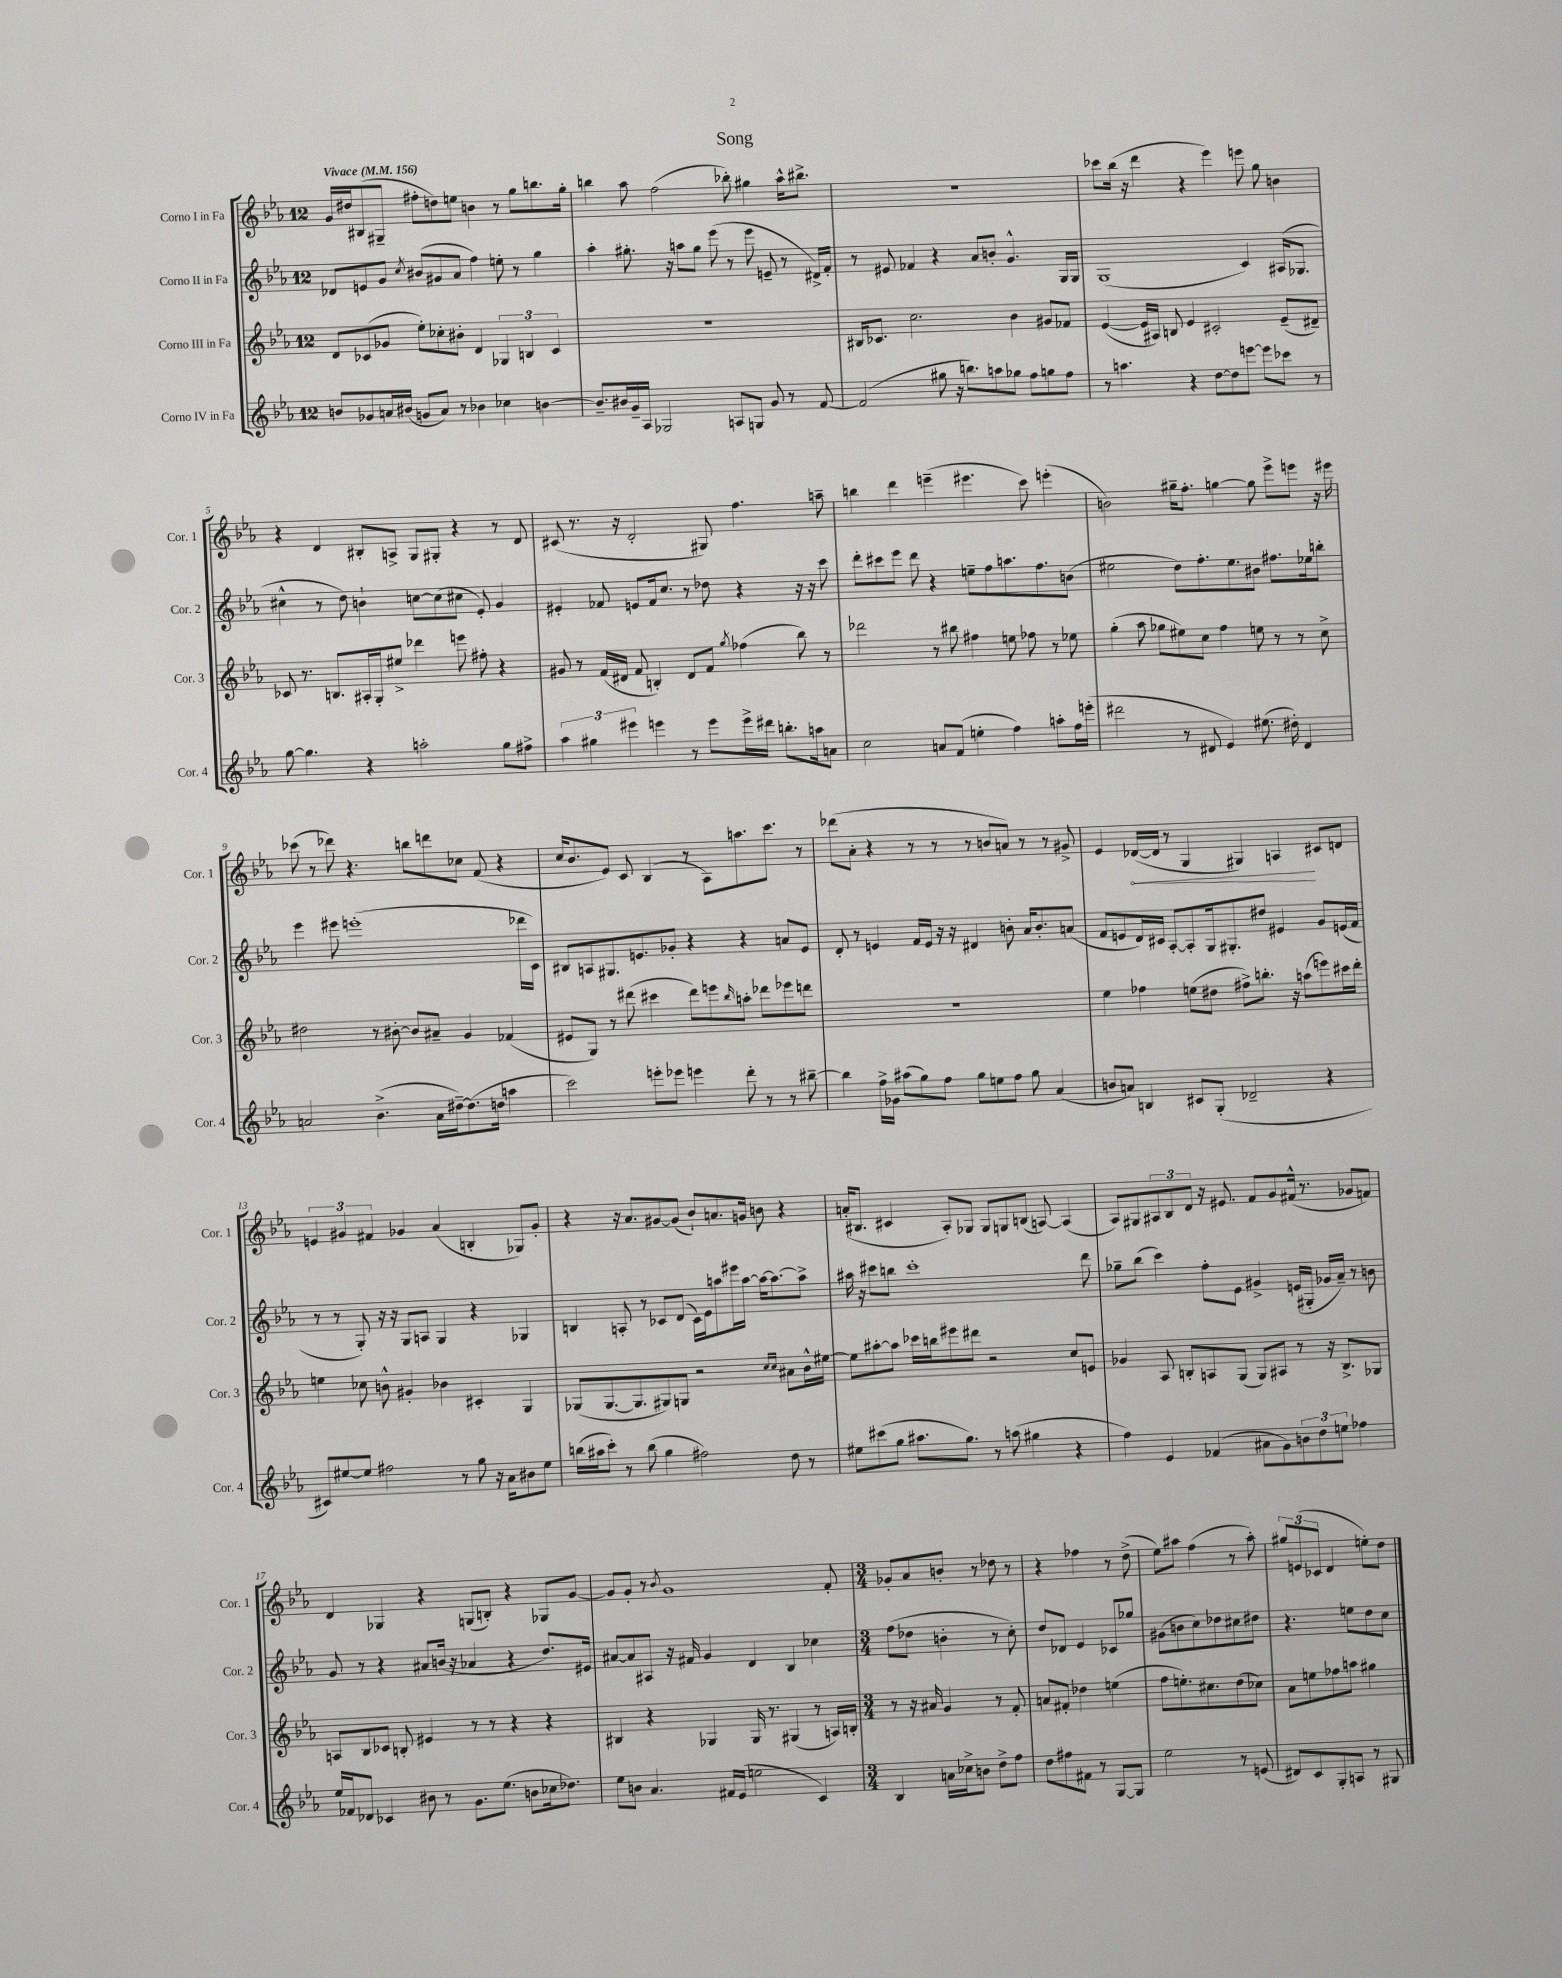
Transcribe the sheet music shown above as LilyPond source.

\header { title = "Song" }
<<
\new StaffGroup <<
\new Staff = "s0" \with { instrumentName = "Corno I in Fa" shortInstrumentName = "Cor. 1" } {
    \clef treble \key ees \major \once \override Staff.TimeSignature.style = #'single-digit \time 12/8 \tempo "Vivace" 4 = 156
    g'16 dis''16 bis8( gis8-- fis''8-. d''8) e''8 b'4 r8 g''8 b''8. g''16-. |
    b''4 aes''8 f''2( bes''8-.) gis''4 aes''16-^ bis''8.-> |
    R1. |
    ces'''8 bes''16( r16 d'''4 r4 ees'''4) e'''8 g''8 b'4 |
    r4 d'4 bis8-. a8-> g8 gis8-. r4 r8 d'8 |
    cis'8( r8. r16 d'2-. gis8) f''4. a''8-- |
    b''4 d'''4 e'''4--( eis'''4. c'''8) e'''4-.( |
    b'2) gis''16-- f''8.-. g''4~ g''8 ees'''8-> e'''8 r16 eis'''16 |
    ces'''8( r8 des'''8) r4. b''8 d'''8 ces''8 f'8( r4 |
    c''16 bes'8. ees'8) c'8 bes4( r8 aes8) a''8. c'''8. r8 |
    des'''8( aes'8-. r4 r8 r8 r8 b'8 a'8) r8 r8 gis'8-> |
    ees'4 \once \override Hairpin.circled-tip = ##t des'16~\<( des'16 r8 g4 gis4) a4\! cis'8 d'8 |
    \tuplet 3/2 { e'4 gis'4 fis'4 } ges'4 aes'4( b4-. ges8) ges'8-. |
    r4 r16 aes'8. gis'8~ gis'8( bes'8-!) a'8. g'16 b'8 r4 |
    a'16-.( bis8. cis'4 aes8-.) ges8 ges8 g8 b8( a8~) a4( |
    aes8) gis8 \tuplet 3/2 { ais8 bes8 d'8 } r16 eis'8. f'8 g'8 fis'16-^( r8. ges'8 f'8) |
    d'4 ges4 r4 g8( b8-.) r4 ges8 g'8~ |
    g'8 g'8-. r8 \acciaccatura { bes'8 } g'1 f'8-. |
    \numericTimeSignature \time 3/4 ges'8-. aes'8 b'8-. r8 des''8 r8 |
    r4 fes''4 r8 d''8->( |
    ees''8) ais''8 f''4( r8 ais''8-.) |
    \tuplet 3/2 { gis''8 e'8( ces'8 } d'4 e''8-.) d''8 \bar "|." |
}
\new Staff = "s1" \with { instrumentName = "Corno II in Fa" shortInstrumentName = "Cor. 2" } {
    \clef treble \key ees \major \once \override Staff.TimeSignature.style = #'single-digit \time 12/8
    des'8 e'8 g'8 \acciaccatura { c''8 } bis'8( gis'8 aes'8 f''4) e''8-. r8 g''4 |
    aes''4-. gis''8.-. r16 a''8 gis''8 ees'''8( r8 ees'''8 e'8-- r8 dis'16->) f'16-. |
    r8 eis'8 fes'4 r4 aes'8 b'8-. g'4.-^ g16 g16 |
    g1( c'4) ais16( ges8. |
    cis''4-^ r8 d''8) b'4-! c''8~ c''8( cis''8 ees'8-.) g'4 |
    eis'4-. fes'8 e'8 fes'16 c''8. r8 des''8 r4 r16 r16 c'''8 |
    d'''8-. cis'''8 ees'''8 d'''8 r4 e''8-- f''8 a''8. f''8. b'8( |
    eis''2 d''8) f''8.-. eis''8. bis'8 fis''8. ees''16 b''8-. |
    ees'''4 eis'''8 e'''1-.( des'''16 c'16) |
    bis8 a8 gis8. e'8. ges'8-. r4 r4 a'8 e'8 |
    d'8-. r8 e'4 f'16 e'16 r16 r16 dis'4 b'8-. aes'16 b'8.-. a'8( |
    f'8 e'8 d'16) cis'16 aes8~-. aes8-. g16 gis8.-. dis''8 eis'4 g'8 e'16( f'16 |
    r8 r8 g8-.) r16 r16 g8 a8 g4 r4 ges4 |
    b4 a8-. r8 ces'8 d'8( ces'16) ees'16 a''8 eis'''16 a''16~ a''16~ a''8.~ a''8-> |
    ais''16 r16 cis'''8 b''8 cis'''1-. d'''8 |
    ges''8-- bes''8( c'''4) f''8-. ees'8 gis'4-> e'16( gis16-. ges'16 aes'16--) r8 b'8 |
    g'8 r8 r4 ais'8 b'16( r16 aes'4 r4 d''8.) eis'16 |
    ais'8~ ais'8 ais8 r16 fis'16 g'4 d'4 bes4 ces''4 |
    \numericTimeSignature \time 3/4 f''8( des''8 b'4-. r8 c''8-.) |
    d''8 des'8 ees'4 ces'8 ges''8 |
    gis'8( b'8 c''8) des''8 cis''8 dis''8 |
    r4. e''8 d''8 c''8 \bar "|." |
}
\new Staff = "s2" \with { instrumentName = "Corno III in Fa" shortInstrumentName = "Cor. 3" } {
    \clef treble \key ees \major \once \override Staff.TimeSignature.style = #'single-digit \time 12/8
    d'8 ces'8( ges'8 ees''8-.) ces''8-. bis'8-. d'4 \tuplet 3/2 { ges4 b4 ces'4 } |
    R1. |
    bis16 ces'8. c''2. bes'4 gis'8 fes'8 |
    ees'4~( ees'16 ais16) b8 ees'4 cis'2-. ees'8--( dis'8--) |
    ces'8 r8. b8. ais16-. g16-. eis''8-> des'''4 e'''8 fis''8-. r4 |
    gis'8 r8 f'16( dis'16 f'8 b4-.) dis'8 f'8 \acciaccatura { g''8 } fes''4( bes''8) r8 |
    des'''2 r8 bis''8 fis''4 e''8 fes''8 r8 ees''8 |
    g''4-.( aes''8 ges''8 eis''8) c''8 f''4 e''8 r8 r8 c''8-> |
    dis''2 r8 bis'8~-. bis'8 ais'8-- g'4 fes'4( |
    eis'8 g8) r8 dis'''8( cis'''4 dis'''8) e'''8 \grace { bes''16 } a''8-. des'''8 ees'''8 d'''8 |
    R1. |
    ees''4 fes''4 e''8( dis''8 fis''8->) b''8.-. r16 a''8( e'''8) cis'''16 d'''16-. |
    e''4 ces''8 b'8-^ gis'4-. bes'4 cis'4-. g4 |
    ges8( ges8.~ ges8. gis8) g8 r2 \grace { c''16 c''16 } ais'8 bes'16-^ eis''16~ |
    eis''8 ais''8~-. ais''8 ces'''16 b''16 eis'''8 dis'''8 r2 c''8 e'8 |
    ges'4 aes8 b8-. a8 g8( g8) ais8 r8 r16 b8.-> ges8 |
    a8 bes8 ces'8 b8-. eis'4 r8 r8 r4 r4 |
    bis4 r4 ges4 ges16 r8. gis4( r8 a16) b16-. |
    \numericTimeSignature \time 3/4 r8 r16 ais'16 g'4 r8 f'8-. |
    a'8 fis'8-. des''4 e''4( |
    f''8 e''8.-.) cis''8. d''8( ces''8) |
    aes'8 e''8 fes''8 a''8 gis''4 \bar "|." |
}
\new Staff = "s3" \with { instrumentName = "Corno IV in Fa" shortInstrumentName = "Cor. 4" } {
    \clef treble \key ees \major \once \override Staff.TimeSignature.style = #'single-digit \time 12/8
    b'8 ges'8 a'16 bis'16( g'8 a'8) r8 bes'4 ces''4 b'4~ |
    b'8.-- bis'16 g'16-- aes16 ges2 a8 g8 g'8 r8 f'8~ |
    f'2( gis''8 r16 b''8.) a''8 ges''8 f''8 g''8 f''8 |
    r8 a''4. r4 d''8~ d''8 e'''8~ e'''8 ces'''8 r8 |
    g''8~ g''4. r4 a''2-. g''8 fis''8-> |
    \tuplet 3/2 { aes''4 gis''4 eis'''4 } e'''4 r8 e'''8 e'''16-> dis'''16 b''8.-. a''16 a'8 |
    c''2 a'8 f'8( e''4-. f''4) a''8-. f''16 e'''16-.( |
    dis'''2 r8 dis'8 ees'4) eis''8.( dis''16-.) dis'4 |
    a'2 bes'4.->( a'16 dis''16~--) dis''8.( d''16 a''4 |
    c'''2) e'''8-. ees'''8 e'''4 d'''8-. r8 r8 bis''8~-- |
    bis''4 f''16-> ges'16 ais''8( g''8) f''8 g''8 e''8 f''8 g''8 aes'4( |
    b'8 a'8) b4 cis'8 g8-.( des'2-- r4 |
    cis'8) eis''8~ eis''8 fis''2 r8 g''8 r16 aes'16 bis'8 eis''8 |
    b''16( ais''16 c'''8-.) r8 b''8( g''4 fis''2) d''8 r8 |
    eis''8 cis'''8( g''8 ais''8. g''8.) r8 a''8( gis''4 r4 |
    f''4) ees'4 fes'4( ais'8 g'8) \tuplet 3/2 { b'8 d''8 e''8 } fes''4 |
    ees''16 fes'16 des'8 ces'4 bis'8 r8 g'8. ees''8.( b'8 ces''16 des''8.) |
    ees''8 b'8 aes'4. fis'16 ees'16( e''2 c'4) |
    \numericTimeSignature \time 3/4 bes4 a'16 ces''16-> b'8 d''8-> f''8 |
    d''8 fis''8 fis'8 r8 g8~ g8 |
    ees''2 r8 e'8( |
    dis'8) c'8 g8-. a8 r8 gis8 \bar "|." |
}
>>
>>
